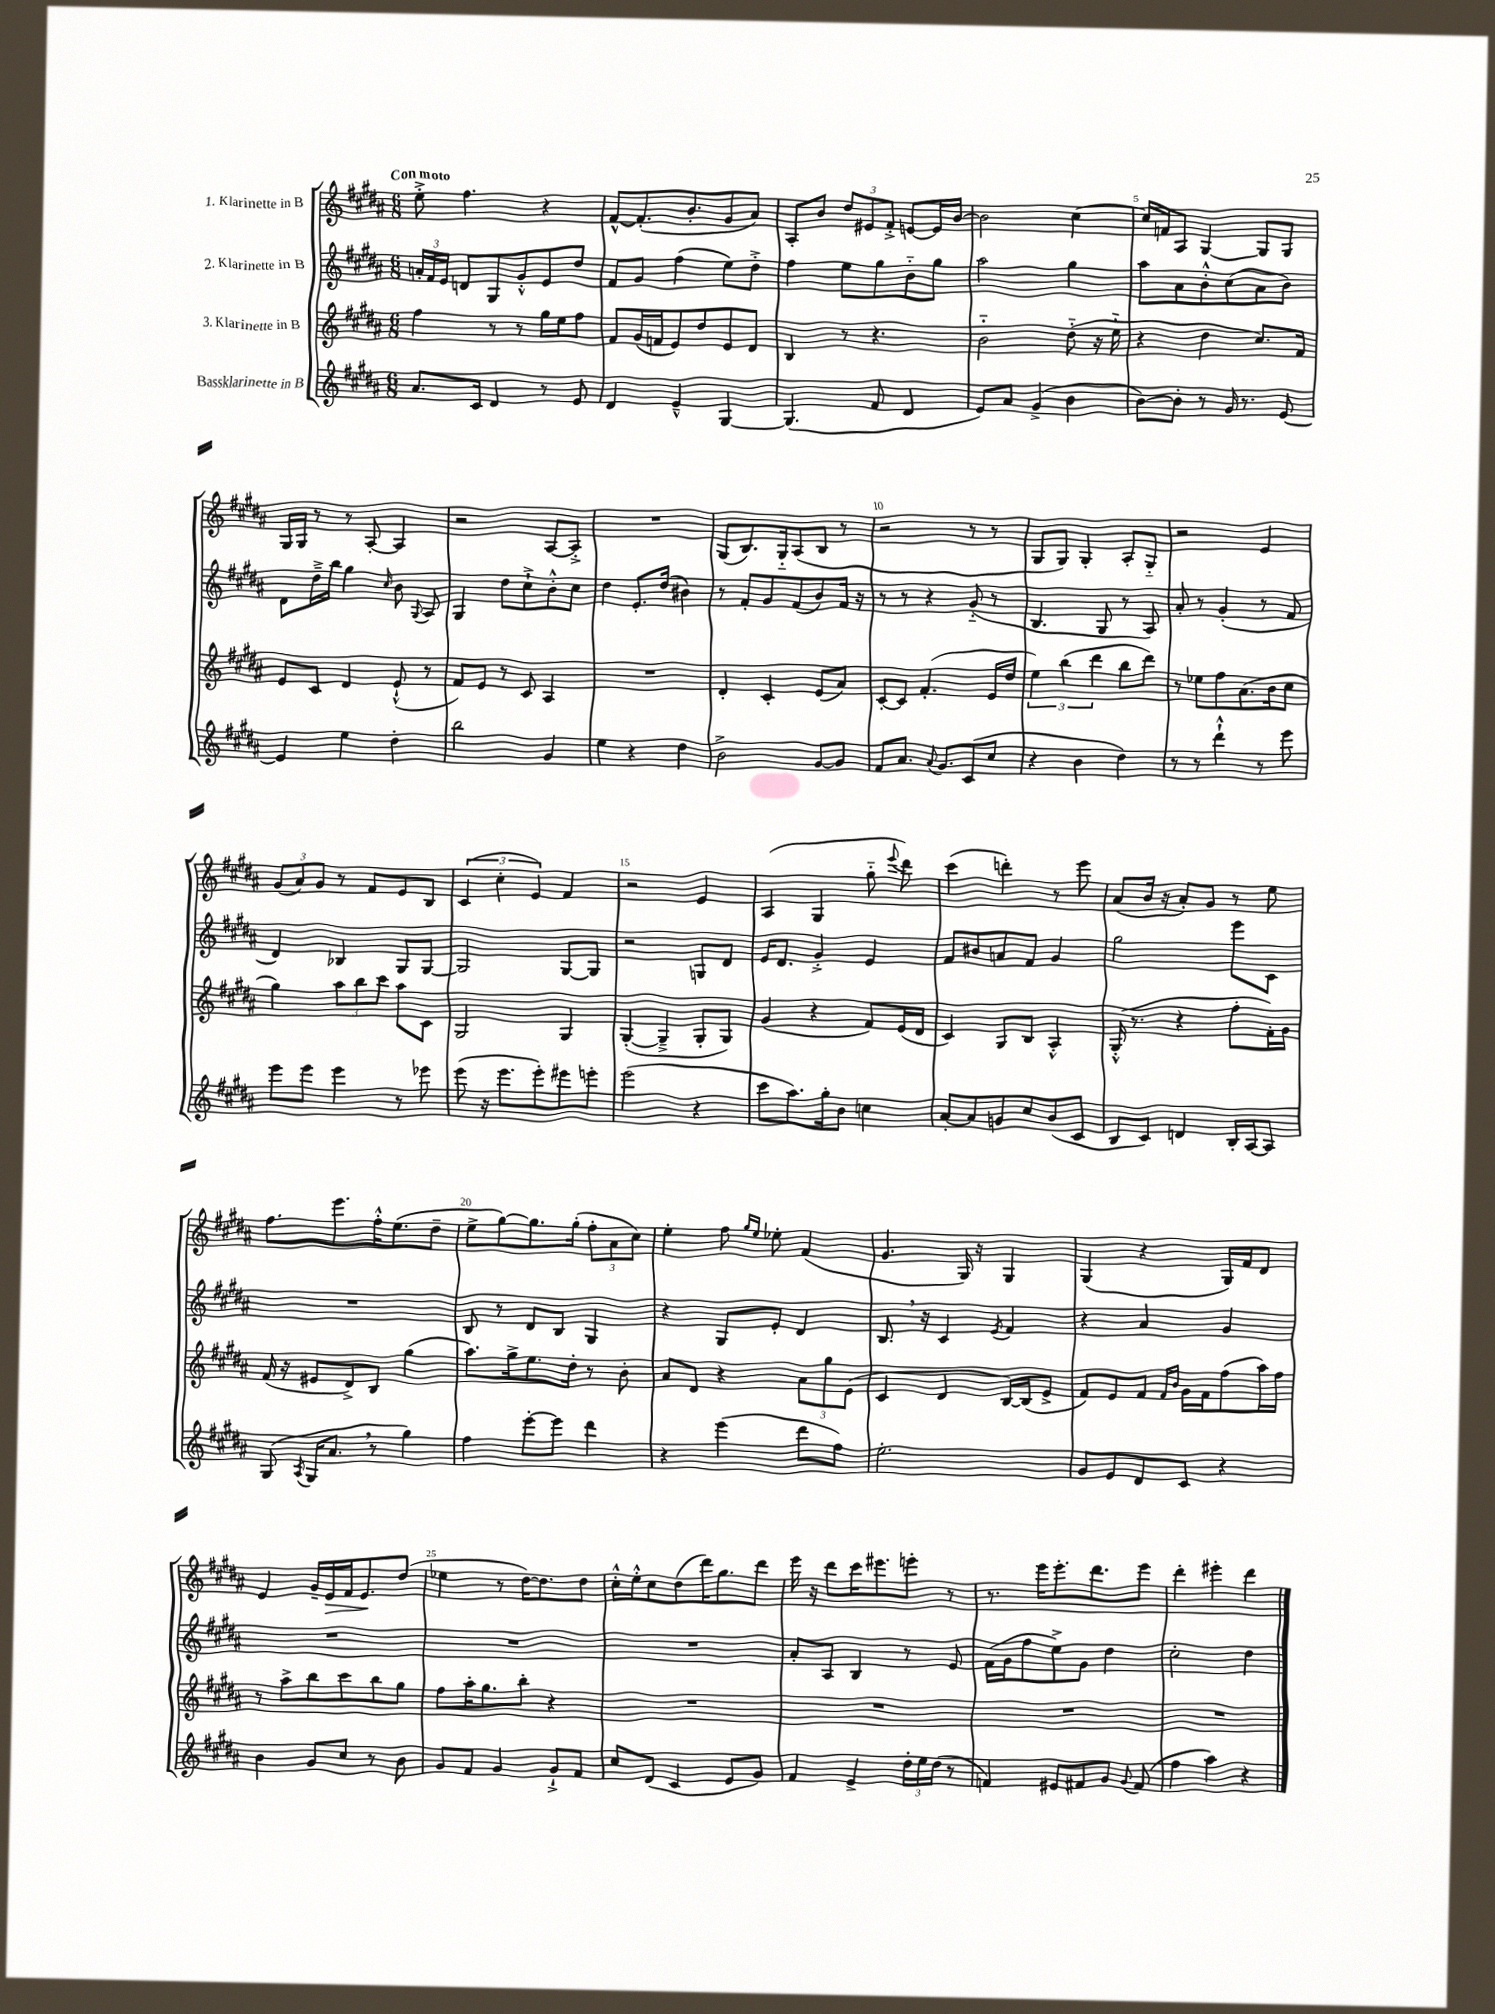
<<
\new StaffGroup <<
\new Staff = "s0" \with { instrumentName = "1. Klarinette in B" } {
    \clef treble \key b \major \numericTimeSignature \time 6/8 \tempo "Con moto"
    \autoBeamOff e''8-.-> fis''4. r4 |
    fis'8[~-^ fis'8.-.( b'8.-. gis'8 ais'8]) |
    ais8[-. b'8] \tuplet 3/2 { dis''8[ eis'8 fis'8]-.-> } e'8[~ e'16 b'16]~ |
    b'2 cis''4~ |
    cis''16[ f'16 ais8] gis4~ gis8[ gis8] |
    gis16[ gis16] r8 r8 ais8~-. ais4 |
    r2 ais8[~ ais8]-.-> |
    R2. |
    gis8[( b8.) gis16-_ ais8( b8] r8 |
    r2 r8 r8 |
    gis8[ gis8]) gis4-. ais8[-. gis8]-_ |
    r2 e'4 |
    \tuplet 3/2 { gis'8[( ais'8) gis'8] } r8 fis'8[ e'8 b8] |
    \tuplet 3/2 { cis'4( cis''4-. e'4) } fis'4 |
    r2 e'4 |
    ais4( gis4 gis''8-_ \appoggiatura { e'''8 } dis'''8) |
    cis'''4( d'''4-.) r8 e'''8 |
    ais'8[( b'16] r16 ais'8[-.) gis'8] r8 e''8 |
    fis''8.[ e'''8. fis''16-.-^ e''8.( dis''8]-- |
    e''8[-> gis''8~) gis''8. gis''16]-.( \tuplet 3/2 { fis''8[-. ais'8 cis''8]) } |
    e''4-. fis''8 \grace { gis''16[ e''16] } ees''8-. fis'4( |
    gis'4. gis16) r16 gis4 |
    gis4( r4 gis16[) fis'16 dis'8] |
    e'4 gis'16[-- e'16\> fis'16 e'8.\! dis''8]( |
    ees''4 r8 dis''16[~) dis''8. dis''8] |
    cis''16[-.-^ e''16-.-^ cis''8 dis''8( dis'''16) gis''8. dis'''8] |
    e'''16 r16 dis'''8[ cis'''16 eis'''8. e'''8]-. r8 |
    r8. e'''16[ e'''8.-. dis'''8. e'''8] |
    dis'''4-. eis'''4-. dis'''4 \bar "|." |
}
\new Staff = "s1" \with { instrumentName = "2. Klarinette in B" } {
    \clef treble \key b \major \numericTimeSignature \time 6/8
    \autoBeamOff \tuplet 3/2 { a'16[-. fis'16 e'16] } d'8[ gis8 gis'8-.-^ e'8 dis''8] |
    fis'8[ gis'8] fis''4( e''8[) dis''8]-.-> |
    fis''4 e''8[ gis''8 b'8-_ gis''8] |
    ais''2 gis''4 |
    ais''8[ ais'8 b'8-.-^ cis''8( ais'8 b'8]) |
    dis'8[ dis''16---> b''16] gis''4 \grace { cis''16 } b'8 \appoggiatura { gis8 } ais8 |
    gis4 dis''8[ cis''8-!-> b'8-.-^ cis''8] |
    dis''4 e'8.[-. dis''16]( bis'4) |
    r8 fis'8[-. gis'8 fis'8( b'8) fis'16] r16 |
    r8 r8 r4 gis'8-_( r8 |
    b4. gis8 r8 ais8) |
    ais'8-. r8 gis'4-.( r8 fis'8 |
    dis'4) bes4 gis8[ gis8]~ |
    gis2 gis8[~ gis8] |
    r2 g8[ dis'8] |
    e'16[ dis'8.] gis'4-.-> e'4 |
    fis'8[ bis'8 a'8 fis'8] gis'4 |
    gis''2 e'''8[ cis'8] |
    R2. |
    b8 r8 dis'8[ b8] gis4 |
    r4 gis8[ e'8]-. dis'4 |
    b8. \breathe r16 cis'4 \acciaccatura { e'8 } fis'4 |
    r4 ais'4 gis'4 |
    R2. |
    R2. |
    R2. |
    ais'8[-. ais8] b4 r8 e'8 |
    fis'16[( gis'16 fis''8 e''8->) gis'8] dis''4 |
    cis''2-. dis''4 \bar "|." |
}
\new Staff = "s2" \with { instrumentName = "3. Klarinette in B" } {
    \clef treble \key b \major \numericTimeSignature \time 6/8
    \autoBeamOff fis''4 r8 r8 gis''16[ e''16 fis''8] |
    fis'8[ gis'16( f'16 e'8) dis''8 e'8 dis'8] |
    b4 r8 r4. |
    b'2-_ dis''8-_( r16 e''16-_ |
    r4 dis''4 cis''8.[) fis'16] |
    e'8[ cis'8] dis'4 e'8-!-^( r8 |
    fis'8[) e'8] r8 cis'8 ais4 |
    R2. |
    dis'4-. cis'4-. e'8[( ais'8]) |
    cis'8[~-. cis'8] fis'4.-.( e'16[ dis''16] |
    \tuplet 3/2 { e''4) b''4( dis'''4 } b''8[ dis'''8]) |
    r8 ees''8[ fis''8 ais'8.( b'16 cis''8] |
    gis''4) \tuplet 3/2 { ais''8[ b''8 cis'''8] } ais''8[ cis'8] |
    gis2 gis4 |
    gis4~-.( gis4---> gis8[-. gis8]) |
    gis'4( r4 fis'8[) e'16( dis'16] |
    cis'4) gis8[ b8] ais4-.-^ |
    gis16-.-^( r8. r4 fis''8[-. fis'16-.) gis'16] |
    fis'16( r16 eis'8[ dis'8->) b8] gis''4( |
    ais''8.[) gis''16-> e''8. dis''16]-. r8 b'8-. |
    ais'8[ dis'8] r4 \tuplet 3/2 { ais'8[ gis''8 e'8]( } |
    cis'4 dis'4 b16[~) b16( e'8]-> |
    fis'8[) e'8 fis'8] \grace { fis'16[ b'16] } gis'16[ fis'16 fis''8( ais''16) fis''16] |
    r8 ais''8[-> b''8 cis'''8 b''8 gis''8] |
    fis''8[ ais''16-. gis''8. b''8]-. r4 |
    R2. |
    R2. |
    R2. |
    R2. \bar "|." |
}
\new Staff = "s3" \with { instrumentName = "Bassklarinette in B" } {
    \clef treble \key b \major \numericTimeSignature \time 6/8
    \autoBeamOff ais'8.[ cis'16] dis'4 r8 e'8 |
    dis'4 e'4---^ gis4~ |
    gis4.( fis'8 dis'4 |
    e'8[) ais'8] gis'4->( b'4 |
    b'8[~) b'8]-. r8 gis'16 r8. e'8~ |
    e'4 e''4 dis''4-. |
    b''2 gis'4 |
    e''4 r4 dis''4 |
    b'2-> gis'8[~ gis'8] |
    fis'8[ ais'8.] \appoggiatura { ais'8 } gis'8.[ cis'8( cis''8] |
    r4 b'4 dis''4) |
    r8 r8 dis'''4-!-^ r8 e'''8 |
    e'''8[ e'''8] e'''4 r8 ees'''8 |
    e'''8( r16 e'''8.[ e'''8-.) eis'''8 e'''8]-. |
    e'''2( r4 |
    cis'''8[ ais''8.) gis''16-. b'8] c''4 |
    ais'8[~-. ais'8 g'8 cis''8 b'8( cis'8] |
    b8[ cis'8]) d'4 b16[-. ais16~ ais8] |
    gis8( \acciaccatura { ais8 } gis16[ ais'8.] \breathe r8 gis''4) |
    fis''4 e'''8[~-. e'''8] dis'''4 |
    r4 e'''4( dis'''8[ fis''8]) |
    e''2.-. |
    gis'8[ e'8 dis'8 cis'8] r4 |
    b'4 gis'8[ cis''8] r8 b'8 |
    gis'8[ fis'8] gis'4 gis'8[-!-> fis'8] |
    cis''8[ dis'8]( cis'4 e'8[ gis'8]) |
    fis'4 e'4-> \tuplet 3/2 { dis''16[-. e''16 dis''16]( } r8 |
    f'4) eis'8[ fis'8 gis'8] \appoggiatura { gis'8 } fis'8( |
    fis''4 ais''4) r4 \bar "|." |
}
>>
>>
\layout { \context { \Score \override BarNumber.break-visibility = ##(#f #t #t) barNumberVisibility = #(every-nth-bar-number-visible 5) } }
